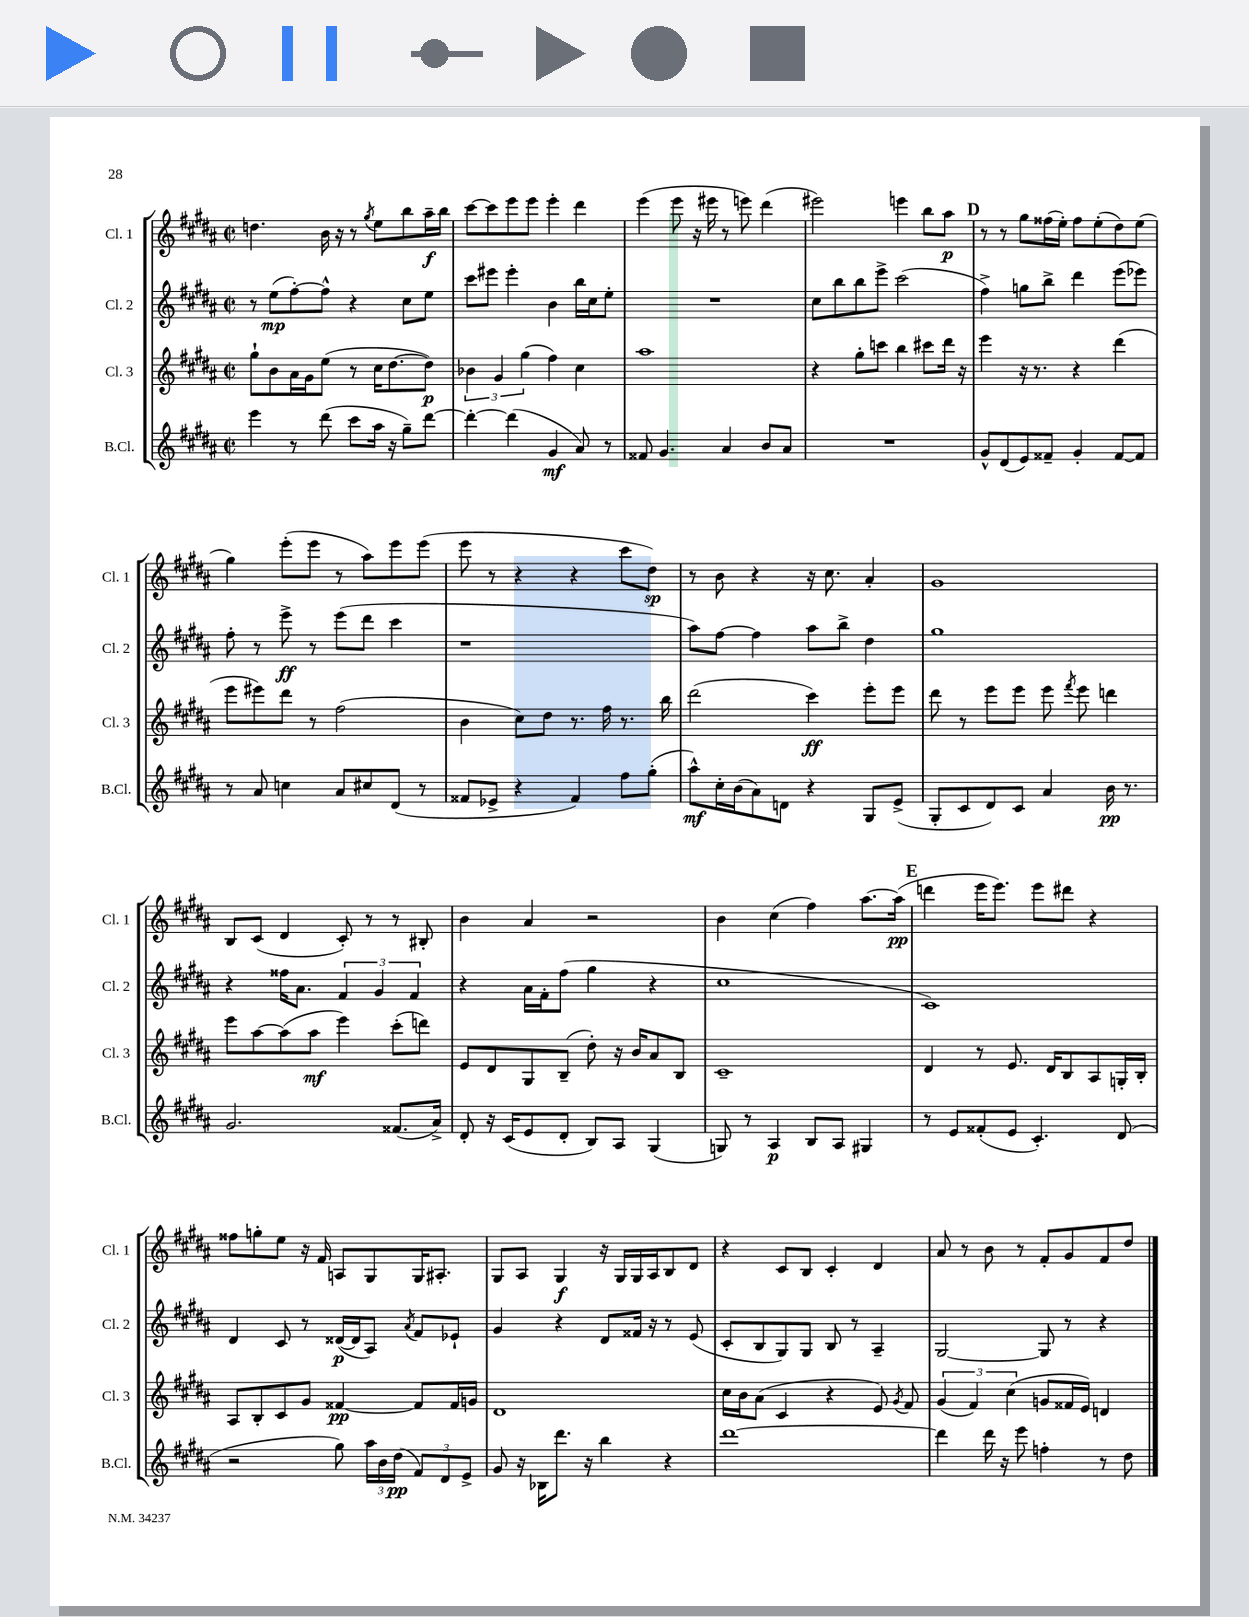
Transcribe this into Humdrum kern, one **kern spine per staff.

**kern	**kern	**kern	**kern
*staff4	*staff3	*staff2	*staff1
*clefG2	*clefG2	*clefG2	*clefG2
*k[f#c#g#d#a#]	*k[f#c#g#d#a#]	*k[f#c#g#d#a#]	*k[f#c#g#d#a#]
*M2/2	*M2/2	*M2/2	*M2/2
*met(c|)	*met(c|)	*met(c|)	*met(c|)
4eee\	8gg#`\L	8r	4.dd\
.	8b\	(8ee\L	.
8r	16a#\L	[8ff#'\)	.
.	16g#\J	.	.
(8ddd#\	(8ee\J	8ff#^^\]J	16b\
.	.	.	16r
8ccc#\L	8r	4r	8r
.	.	.	8qgg#/
16aa#\Jk	16cc#\LK	.	8ee\L
16r	[8.dd#\	.	.
8gg#~\L)	.	8cc#\L	8bb\
[8ddd#\J	8dd#\]J)	8ee\J	16aa#~\L
.	.	.	16bb\JJ
=	=	=	=
4ddd#'\_	6b-\	8ccc#\L	[8ccc#\L
.	.	8eee#\J	8ccc#\]
.	6g#/	.	.
(4ddd#\]	.	4eee#'\	8eee\
.	(6gg#\	.	.
.	.	.	8eee\J
4g#/	4ff#\)	4b\	4eee'\
8a#/)	4cc#\	16bb\LL	4ddd#\
.	.	16cc#\J	.
8r	.	8ee'\J	.
=	=	=	=
8f##/	1aa#	1r	(4eee\
4.g#/	.	.	.
.	.	.	8eee\
.	.	.	16r
.	.	.	16eee#\
4a#/	.	.	8r
.	.	.	8eee\)
8b/L	.	.	(4ddd#\
8a#/J	.	.	.
=	=	=	=
1r	4r	8cc#\L	2eee#\)
.	.	8bb\	.
.	8gg#'\L	8bb\	.
.	8ccc\J	8eee^\J	.
.	4bb\	(2ccc#\	4eee\
.	8ccc#\L	.	8bb\L
.	16ddd#\Jk	.	8aa#\J
.	16r	.	.
=	=	=	=
8g#^^/L	4eee\	4ff#^\)	8r
(8d#/	.	.	8r
8e/)	16r	8gg\L	8gg#\L
.	8.r	.	.
8f##~/J	.	8bb^\J	(16ff##\L
.	.	.	16ee'\JJ)
4g#'/	4r	4ddd#\	8ff##\L
.	.	.	(8ee'\
[8f##/L	(4ddd#\	(8eee\L	8dd#\)
8f##/]J	.	8eee-\J)	(8ee\J
=	=	=	=
8r	8eee\L	8ff#'\	4gg#\)
8a#/	8eee#\)	8r	.
4cc\	8ddd#\J	8eee^\	(8eee'\L
.	8r	8r	8eee\J
8a#/L	(2ff#\	(8eee\L	8r
8cc#/	.	8ddd#\J	8aa#\L)
(8d#/J	.	4ccc#\	8eee\
8r	.	.	(8eee\J
=	=	=	=
8f##/L	4b\	1r	8eee\
8e-^/J	.	.	8r
4r	8cc#\L)	.	4r
.	8dd#\J	.	.
4f##/)	8.r	.	4r
.	16ff#\	.	.
8ff#\L	8.r	.	8ccc#\L
(8gg#'\J	.	.	8dd#\J)
.	16bb\	.	.
=	=	=	=
8aa#^^\L)	(2ddd#\	8aa#\L)	8r
16cc#'\L	.	[8ff#\J	8b\
(16b\J	.	.	.
8a#\)	.	4ff#\]	4r
8d\J	.	.	.
4r	4ccc#\)	8aa#\L	16r
.	.	.	8.cc#\
.	.	8bb^\J	.
8G#/L	8eee'\L	4dd#\	4a#'/
(8e^/J	8eee\J	.	.
=	=	=	=
8G#'/L	8ddd#\	1gg#	1g#
8c#/	8r	.	.
8d#/)	8eee\L	.	.
8c#/J	8eee\J	.	.
4a#/	8eee\	.	.
.	8qfff#/	.	.
.	8eee\	.	.
16b\	4ddd\	.	.
8.r	.	.	.
=	=	=	=
2.g#/	8eee\L	4r	8B/L
.	[8aa#\	.	(8c#/J
.	(8aa#\]	16ff##\LK	4d#/
.	.	8.a#\J	.
.	8aa#\J	.	.
.	4eee\)	6f#/	8c#'/)
.	.	.	8r
.	.	6g#/	.
(8.f##/L	(8ccc#'\L	.	8r
.	.	6f#/	.
.	8ddd\J)	.	8B#'/
16a#^/Jk)	.	.	.
=	=	=	=
8d#'/	8e/L	4r	4b\
16r	8d#/	.	.
(16c#/LK	.	.	.
8e/	8G#/	16a#\LL	4a#/
.	.	16f#'\J	.
8d#'/J	(8B~/J	(8ff#\J	.
8B/L)	8dd#'\)	4gg#\	2r
8A#/J	16r	.	.
.	16b/LK	.	.
(4G#/	8a#/	4r	.
.	8B/J	.	.
=	=	=	=
8G/)	1c#~	1cc#	4b\
8r	.	.	.
4A#/	.	.	(4cc#\
8B/L	.	.	4ff#\)
8A#/J	.	.	.
4G#/	.	.	[8.aa#\L
.	.	.	(16aa#\]Jk
=	=	=	=
8r	4d#/	1c#)	4ddd\
8e/L	.	.	.
(8f##'/	8r	.	16eee\LK
.	.	.	8.eee\J)
8e/J	8.e/	.	.
4.c#'/)	.	.	8eee\L
.	16d#/LK	.	.
.	8B/	.	8ddd#\J
.	8A#/	.	4r
(8d#/	16G'/L	.	.
.	16B'/JJ	.	.
=	=	=	=
2r	8A#/L	4d#/	8ff##\L
.	8B'/	.	8gg'\
.	8c#/	8c#/	8ee\J
.	8g#/J	8r	16r
.	.	.	16f#/
8gg#\)	[4f##/	([16d##/LL	8A/L
.	.	16d##/]J	.
24aa#\LL	.	8A#/J)	8G#/
24b\	.	.	.
(24dd#\JJ	.	.	.
.	.	8qa#/	.
12f#/L)	8f##/]L	8f#/L	16G#/K
.	.	.	8.A#'/J
12d#/	.	.	.
.	16f##/L	8e-`/J	.
12e^/J	.	.	.
.	16g/JJ	.	.
=	=	=	=
8g#/	1d#	4g#/	8G#/L
16r	.	.	8A#/J
16B-\LK	.	.	.
8.ddd#\J	.	4r	4G#/
16r	.	.	.
4bb\	.	8d#/L	16r
.	.	.	16G#/LL
.	.	16f##/Jk	16G#/
.	.	16r	16A#/J
4r	.	8r	8B/
.	.	(8e/	8d#/J
=	=	=	=
[1ddd#	16cc#\LL	8c#'/L	4r
.	16b\J	.	.
.	(8a#\J	8B/	.
.	4c#/	8G#/)	8c#/L
.	.	8G#/J	8B/J
.	4r	8B/	4c#'/
.	.	8r	.
.	8e/)	4A#~/	4d#/
.	8qg#/	.	.
.	8f#/	.	.
=	=	=	=
4ddd#\]	(6g#/	[2G#/	8a#/
.	.	.	8r
.	6f#/)	.	.
16ddd#\	.	.	8b\
16r	.	.	.
.	(6cc#\	.	.
8eee\	.	.	8r
4ff'\	8g/L	8G#/]	8f#'/L
.	16f##/L	8r	8g#/
.	16e/JJ)	.	.
8r	4d/	4r	8f#/
8dd#\	.	.	8dd#/J
==	==	==	==
*-	*-	*-	*-
